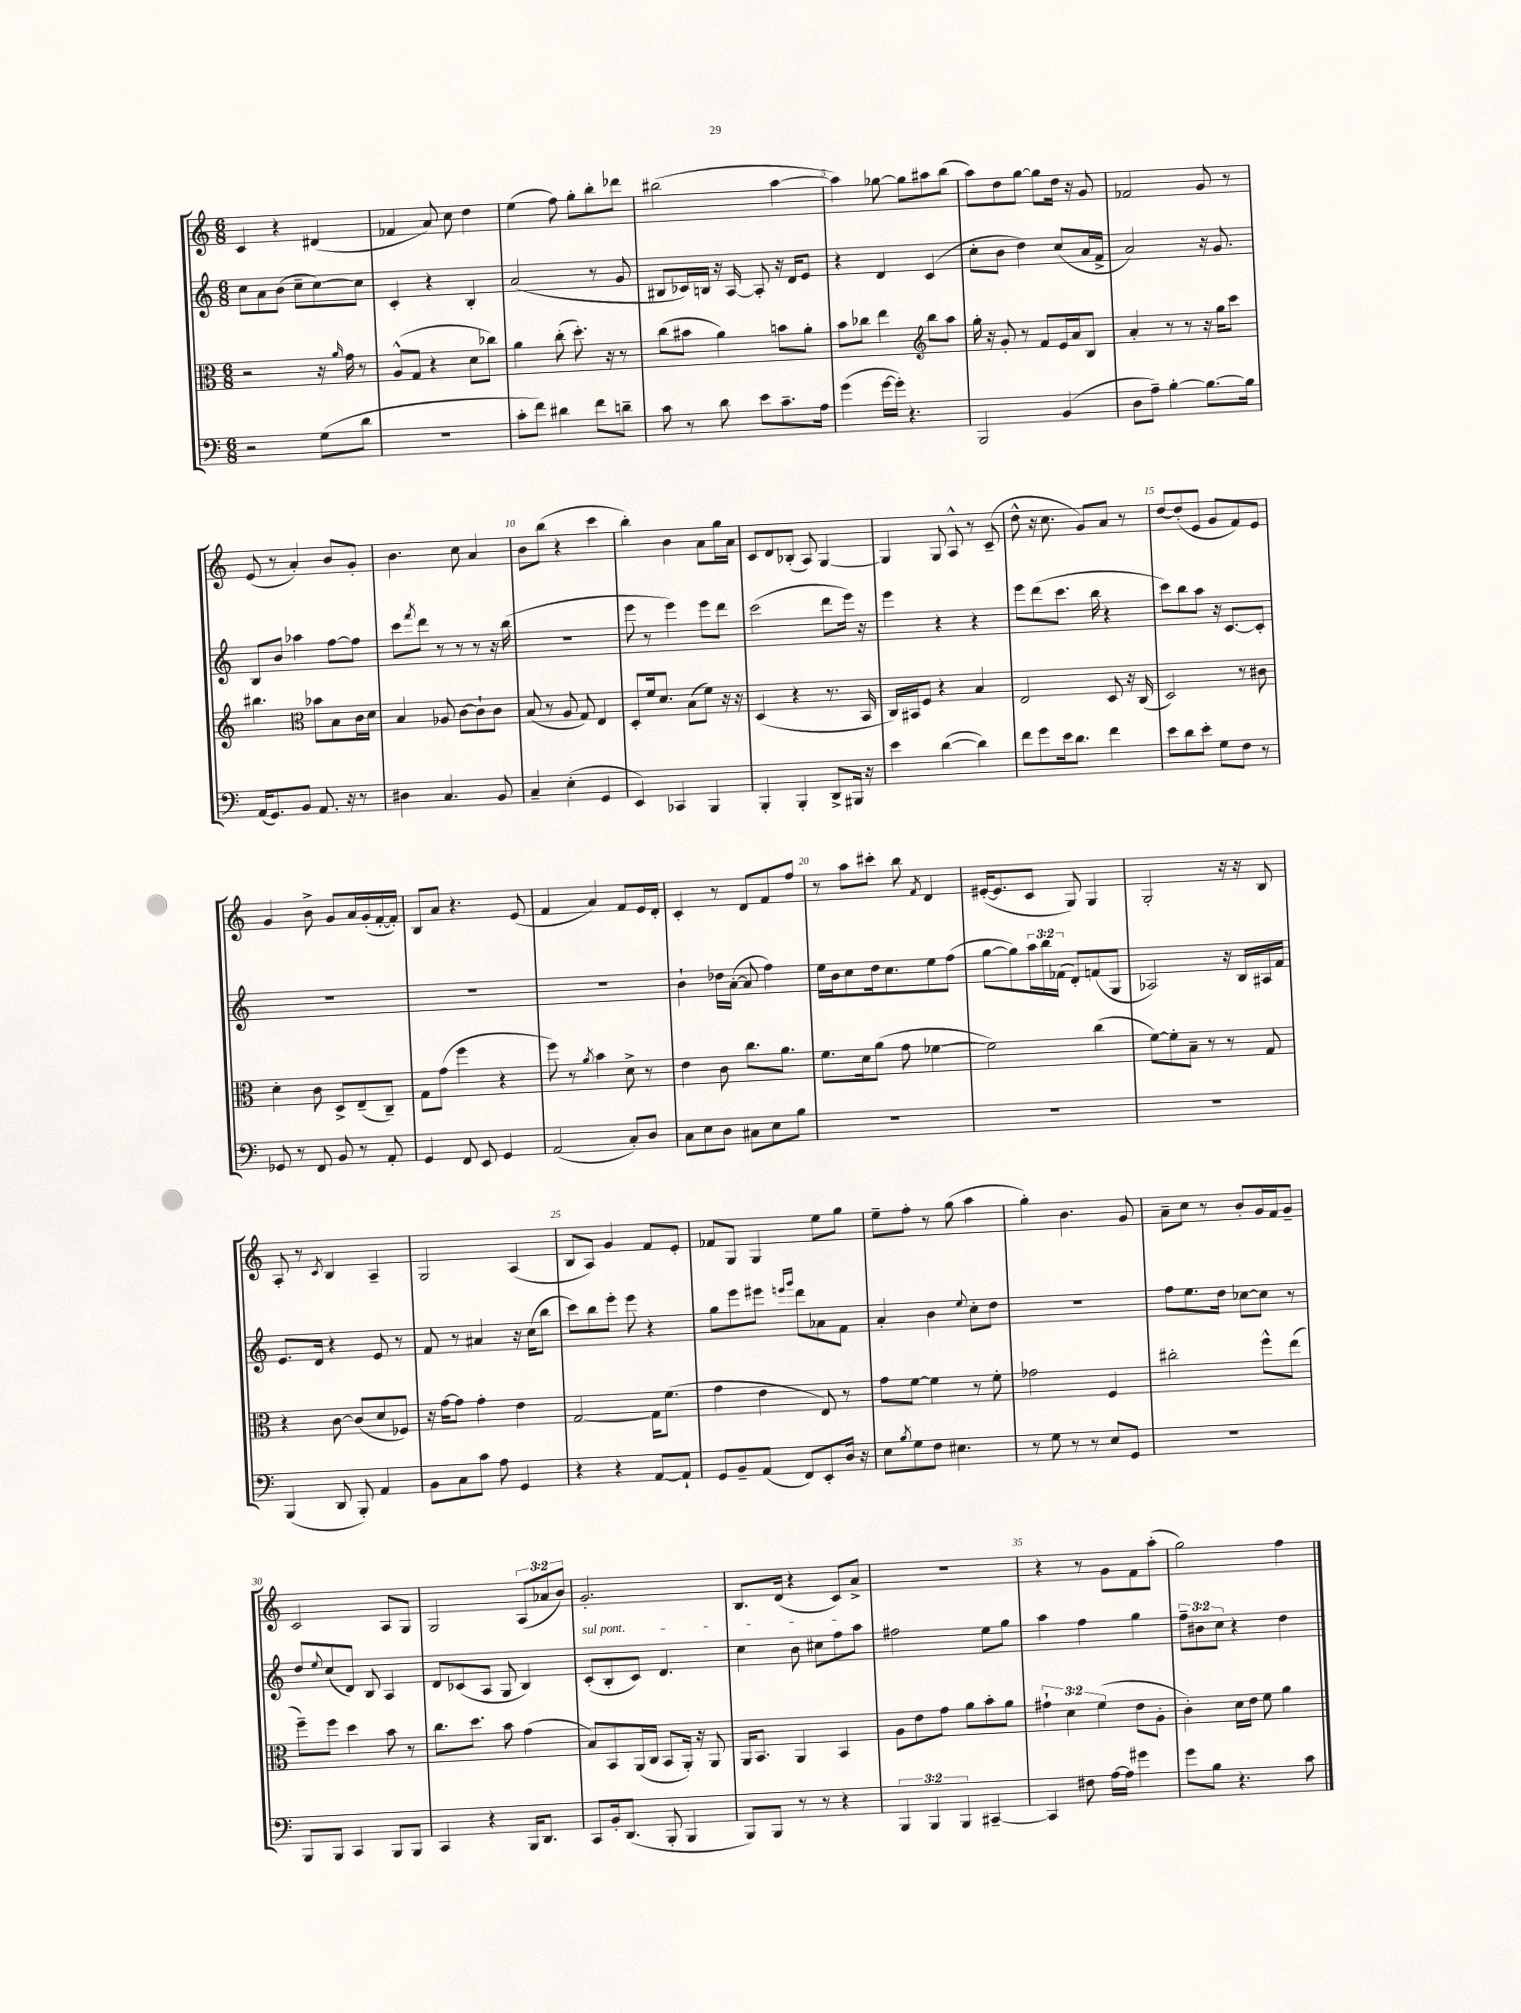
<<
\new StaffGroup <<
\new Staff = "s0" {
    \clef treble \key c \major \numericTimeSignature \time 6/8 \override Staff.TupletNumber.text = #tuplet-number::calc-fraction-text
    c'4 r4 dis'4( |
    fes'4 a'8) c''8 d''4 |
    e''4( f''8) g''8-. b''8-. des'''8 |
    bis''2( a''4~ |
    a''4) ges''8~ ges''8 ais''8 b''8( |
    a''8) d''8 g''8~ g''8 d''16 r16 g'8 |
    fes'2 g'8 r8 |
    e'8( r8 a'4-.) b'8 g'8-. |
    b'4. c''8 a'4 |
    b'8 b''8( r4 c'''4 |
    b''4-.) b'4 a'8 g''16 a'16 |
    c'8 d'8 bes8-.( a8) g4~ |
    g4 g8 a8-^ r8 c'8--( |
    d''8-^ r16 c''8. g'8) a'8 r8 |
    d''8~ d''8-.( e'8 g'8 f'8) e'8 |
    g'4 b'8-> g'8 a'16 g'16-.( f'16~-. f'16-.) |
    b8 a'8 r4. e'8( |
    f'4 a'4) f'8 e'16 d'16-. |
    c'4-. r8 d'8 f'8 f''8 |
    r8 a''8 cis'''8-. b''8 \acciaccatura { f'8 } d'4 |
    eis'16~-.( eis'8. c'8 g8) g4 |
    g2-. r16 r16 b8 |
    a8-. r8 \acciaccatura { c'8 } b4 a4-- |
    g2 a4( |
    b8 a8) g'4 f'8 e'8-. |
    fes'8 g8 g4 e''8 g''8 |
    e''8-- f''8-. r8 g''8( a''4 |
    g''4-.) b'4. g'8 |
    a'8-- c''8 r8 b'8-. g'16 f'16 g'8-- |
    c'2 a8 g8 |
    g2 \tuplet 3/2 { a8( aes'8 b'8) } |
    g'2.-. |
    b8. d'16( r4 c'8) a'8-> |
    R2. |
    r4 r8 g'8 f'8 a''8-.( |
    g''2) f''4 \bar "|." |
}
\new Staff = "s1" {
    \clef treble \key c \major \numericTimeSignature \time 6/8 \override Staff.TupletNumber.text = #tuplet-number::calc-fraction-text
    c''8 a'8 b'8( c''8-- c''8~) c''8 |
    c'4-. r4 b4-. |
    a'2( r8 g'8 |
    bis8 ces'16) b16 r16 a16~ a8-. r16 d'16 e'8 |
    r4 d'4 c'4( |
    c''8-. b'8 d''4) c''8( a'16 f'16-> |
    a'2) r16 g'8. |
    b8 b'8 aes''4 f''8~ f''8 |
    c'''8 \acciaccatura { f'''8 } d'''8 r8 r8 r8 r16 b''16( |
    R2. |
    e'''8 r8 e'''4) e'''8 d'''8 |
    c'''2( d'''8 e'''16) r16 |
    e'''4 r4 r4 |
    e'''8 d'''8( c'''8. b''16 r4 |
    c'''8) b''8 a''8 r16 c'8.~ c'8-. |
    R2. |
    R2. |
    R2. |
    b'4-! des''16 a'16~-.( a'8 f''4) |
    e''16 b'16 c''8 d''16 c''8. e''8 f''8( |
    g''8~ g''8) \tuplet 3/2 { a''16 b''16 fes'16( } d'8-.) f'8( g8 |
    aes2) r16 b16 ais16 f'16 |
    e'8. d'16 r4 e'8 r8 |
    f'8 r8 ais'4 r16 c''16( b''8 |
    c'''8) b''8 e'''8-. e'''8 r4 |
    g''8 e'''8 eis'''8 \grace { e'''16 g'''16 } d'''8 aes'8 f'8 |
    a'4-. b'4 \appoggiatura { e''8 } c''8-. d''8 |
    R2. |
    f''8 e''8. d''16 ces''8~ ces''8 r8 |
    d''8 \appoggiatura { e''8 } c''8( d'8) b8 a4 |
    d'8 ces'8( a8 g8 b4) |
    \once \override TextSpanner.bound-details.left.text = \markup { \italic "sul pont." } c'8-.\startTextSpan( b8-. c'8) d'4. |
    c''4 b'8 cis''8 f''8 a''8\stopTextSpan |
    fis''2 e''8 g''8 |
    a''4 f''4 g''4 |
    \tuplet 3/2 { f''8-- bis'8 c''8 } r4 d''4 \bar "|." |
}
\new Staff = "s2" {
    \clef alto \key c \major \numericTimeSignature \time 6/8 \override Staff.TupletNumber.text = #tuplet-number::calc-fraction-text
    r2 r16 \grace { a'16 } g'16 r8 |
    a8-^( g8 r4 d'8 ces''8) |
    a'4 c''8-.( d''8.-.) r16 r8 |
    c''8( bis'8 a'4) b'8 a'8-. |
    b'8 ces''8 e''4 \clef treble b''8 a''8 |
    g''16-. r16 g'8-. r8 f'8 e'16 a'16 b8 |
    a'4-. r8 r8 r16 g''16 c'''8 |
    bis''4. \clef alto bes'8 b8 c'16 d'16 |
    b4 aes8 c'8~ c'8-! c'8 |
    b8( r8 a8 g8) e4 |
    d8-. f'16 d'8. b8( f'8) r16 r16 |
    d4( r4 r8. b,16 |
    c16) bis,16 f8 r4 b4 |
    e2 d8 r16 c16( |
    d2) r8 cis'8 |
    d'4-. c'8 d8-> e8--( c8--) |
    g8 g'8( f''4 r4 |
    f''8) r8 \acciaccatura { a'8 } b'4 d'8-> r8 |
    e'4 c'8 c''8. a'8. |
    f'8. d'16 a'8( g'8 fes'4~ |
    fes'2) c''4( |
    f'8~) f'8-. b8-- r8 r8 g8 |
    r4 c'8~ c'8( d'8 fes8) |
    r16 g'16~ g'8 g'4-. e'4 |
    g2~ g16 f'8.( |
    g'4 e'4 e8) r8 |
    g'8 f'8~ f'4 r8 f'8-. |
    ges'2 f4 |
    cis''2-. f''8-^ e''8( |
    f''8--) f''8 d''4 b'8 r8 |
    c''8. d''8. b'8 g'4( |
    b8) b,8 a,16( c16 b,8 a,16-.) r16 a,8 |
    a,16 b,8. a,4 b,4 |
    a8 e'8 g'8 a'8 b'8-. a'8 |
    \tuplet 3/2 { gis'4-! d'4 f'4( } e'8 a8-. |
    c'4-.) d'16 e'16 f'8 a'4 \bar "|." |
}
\new Staff = "s3" {
    \clef bass \key c \major \numericTimeSignature \time 6/8 \override Staff.TupletNumber.text = #tuplet-number::calc-fraction-text
    r2 g8( d'8 |
    R2. |
    c'8-. f'8) dis'4 f'8 d'8-- |
    c'8 r8 d'8 e'8 c'8.-- a16 |
    g'4( g'16~ g'16-.) r4. |
    b,,2 b,4( |
    d8 a8--) b4~-. b8.~ b16 |
    a,16( g,8.) b,8 a,8. r16 r8 |
    dis4 c4. b,8 |
    c4-- e4-.( g,4 |
    e,4) ces,4 b,,4 |
    b,,4-. b,,4-. d,8-> bis,,16 r16 |
    e'4 d'4~( d'4) |
    f'8 g'8 e'16 d'8. f'4 |
    e'8 d'8 e'8-. g8 f8 r8 |
    ges,8 r8 f,8 b,8 r8 a,8-. |
    g,4 f,8 e,8 g,4 |
    a,2( c8-.) d8 |
    c8 e8 d8 cis8 e8 b8 |
    R2. |
    R2. |
    R2. |
    b,,4( d,8 b,,8-.) a,4 |
    b,8 c8 c'8 a8 g,4 |
    r4 r4 a,8~ a,8-! |
    g,8 b,8-- a,8( f,8) e,8-. d16 r16 |
    e8 \acciaccatura { b8 } g8 f8 eis4. |
    r8 g8 r8 r8 e8 g,8 |
    R2. |
    b,,8 b,,8 c,4 b,,8 b,,8 |
    c,4 r4 b,,16 d,8. |
    c,8 b,16-. d,8.( b,,8-. b,,4 |
    b,,8) b,,8 r8 r8 r4 |
    \tuplet 3/2 { b,,4 b,,4 b,,4 } cis,4~-- |
    cis,4 fis8 a16~ a16 gis'4 |
    g'8 b8 r4. c'8 \bar "|." |
}
>>
>>
\layout { \context { \Score \override BarNumber.break-visibility = ##(#f #t #t) barNumberVisibility = #(every-nth-bar-number-visible 5) } }
